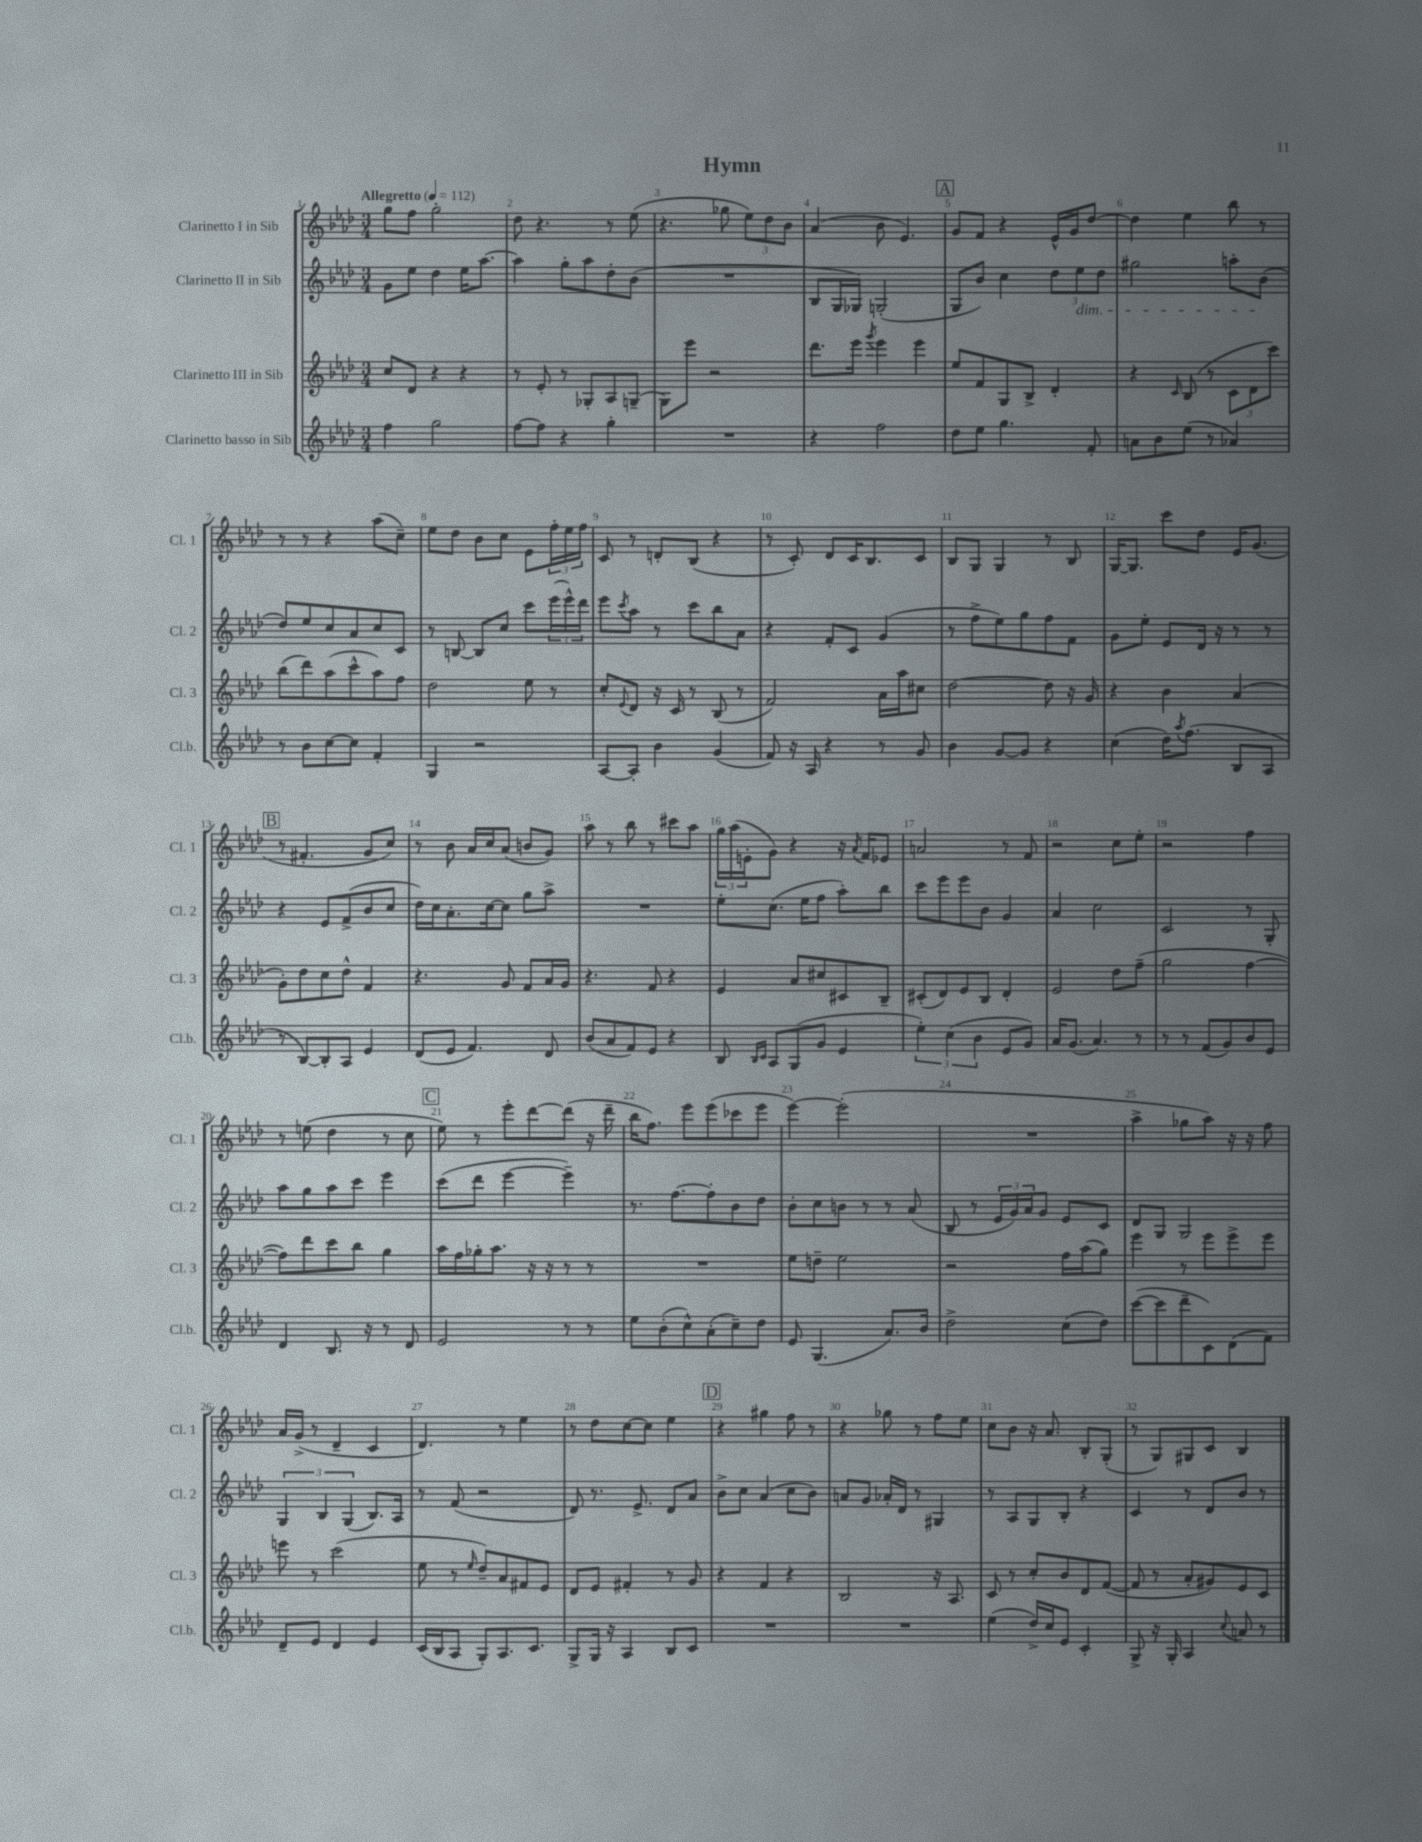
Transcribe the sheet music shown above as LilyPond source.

\header { title = "Hymn" }
<<
\new StaffGroup <<
\new Staff = "s0" \with { instrumentName = "Clarinetto I in Sib" shortInstrumentName = "Cl. 1" } {
    \clef treble \key aes \major \numericTimeSignature \time 3/4 \tempo "Allegretto" 4 = 112
    g''8 f''8 g''2-. |
    des''8 r4. r8 ees''8( |
    r4. ges''8 \tuplet 3/2 { ees''8) des''8 bes'8 } |
    aes'4( bes'8 ees'4.) |
    \mark \markup { \box "A" } g'8 f'8 r4 ees'16-^ g'16 des''8~ |
    des''4 ees''4 bes''8 r8 |
    r8 r8 r4 aes''8( c''8--) |
    ees''8 des''8 bes'8 c''8 ees'8 \tuplet 3/2 { f''16-. ees''16 f''16 } |
    c'8 r8 d'8-. bes8( r4 |
    r8 c'8-.) des'8 c'16 bes8. c'8 |
    bes8 g8 g4 r8 bes8 |
    g16~ g8. c'''8 des''8 ees'16 g'8.( |
    \mark \markup { \box "B" } r8 fis'4.-. g'8 c''8) |
    r8 bes'8 aes'16 c''16 aes'8( b'8 g'8) |
    aes''8 r8 bes''8 r8 cis'''8 aes''8 |
    \tuplet 3/2 { g''16 aes''16( e'16-. } g'8) r4 r16 \acciaccatura { aes'8 } f'16 ees'8 |
    a'2 r8 f'8 |
    r2 c''8 ees''8-. |
    r2 f''4 |
    r8 e''8( des''4 r8 c''8 |
    \mark \markup { \box "C" } ees''8) r8 ees'''8-. des'''8~ des'''8( r16 des'''16-- |
    bes''16 f''8.) ees'''8 ees'''8( ces'''8 ees'''8 |
    ees'''4~) ees'''2-.( |
    R2. |
    aes''4-> ges''8 aes''8) r16 r16 f''8 |
    aes'16 g'16->( r8 des'4-- c'4 |
    des'4.) r8 ees''4 |
    r8 des''8 c''8~ c''8 ees''4 |
    \mark \markup { \box "D" } r4 gis''4 f''8 r8 |
    r4 ges''8 r8 f''8 ees''8 |
    c''8 bes'8 r16 aes'8. bes8-. g8-.( |
    r8 g8) gis8 c'8 bes4 \bar "|." |
}
\new Staff = "s1" \with { instrumentName = "Clarinetto II in Sib" shortInstrumentName = "Cl. 2" } {
    \clef treble \key aes \major \numericTimeSignature \time 3/4
    g'8 ees''8 des''4 ees''16 aes''8.~ |
    aes''4 g''8-. aes''8 des''8-. bes'8( |
    R2. |
    bes8 g16 ges16) g2-.( |
    \mark \markup { \box "A" } g8 bes'8) c''4 \tuplet 3/2 { des''8 ees''8\dim des''8 } |
    gis''2 a''8-. bes'8\!( |
    des''8) ees''8 c''8 aes'8 c''8 c'8 |
    r8 b8~ b8 c''8 c'''8 \tuplet 3/2 { ees'''16( ees'''16-^) des'''16 } |
    ees'''8 \acciaccatura { c'''8 } aes''8 r8 c'''8 bes''8 aes'8 |
    r4 f'8-. c'8 g'4( |
    r8 f''8-> ees''8) g''8 f''8 f'8 |
    g'8 ees''8-. ees'8 des'16 r16 r8 r8 |
    \mark \markup { \box "B" } r4 ees'8 f'8->( bes'8 c''8 |
    des''16) c''16 aes'8.-. c''16~ c''8 g''8 aes''8-> |
    R2. |
    ees''8-. c''8.( ees''16 f''8 aes''8-.) bes''8 |
    c'''8 ees'''8 ees'''8 bes'8 g'4 |
    aes'4 c''2 |
    c'2 r8 g8-. |
    aes''8 g''8 aes''8 c'''8 ees'''4 |
    \mark \markup { \box "C" } c'''8( des'''8 ees'''4~ ees'''4--) |
    r8. f''8.~ f''8-. bes'8 des''8 |
    bes'8-. c''8 b'8 r8 r8 aes'8( |
    bes8 r8 \tuplet 3/2 { ees'16 g'16) aes'16 } g'8 ees'8 c'8 |
    des'8 g8 g2 |
    \tuplet 3/2 { g4 bes4 g4( } bes8.) aes16 |
    r8 f'8( r2 |
    des'8) r8. ees'8.-> des'8 aes'8 |
    \mark \markup { \box "D" } bes'8-> c''8 aes'4( c''8 bes'8) |
    a'8 g'8 aes'16-. des'16 r8 gis4 |
    r8 aes8 g8 bes8-. r4 |
    c'4 r8 des'8 bes'8 r8 \bar "|." |
}
\new Staff = "s2" \with { instrumentName = "Clarinetto III in Sib" shortInstrumentName = "Cl. 3" } {
    \clef treble \key aes \major \numericTimeSignature \time 3/4
    c''8 des'8 r4 r4 |
    r8 ees'8-. r8 ges8-. aes8 g8--( |
    g8) ees'''8 r2 |
    des'''8. ees'''16 \acciaccatura { g'''8 } ees'''4 ees'''4 |
    \mark \markup { \box "A" } ees''8 f'8 g8 bes8-> des'4-. |
    r4 \grace { c'16 } bes8( r8 \tuplet 3/2 { c'8 des'8 c'''8) } |
    bes''8( des'''8) aes''8( c'''8-^ aes''8) f''8 |
    des''2 ees''8 r8 |
    c''8-. \appoggiatura { ees'8 } des'8 r16 c'16 r8 bes8( r8 |
    f'2) aes'16 aes''16 cis''8 |
    des''2~ des''8 r16 g'16 |
    r4 bes'4 aes'4( |
    \mark \markup { \box "B" } g'8-.) des''8 c''8 des''8-^ f'4 |
    r4. g'8 f'8 aes'16 g'16 |
    r4. f'8 r4 |
    ees'4 aes'8 cis''8 cis'8 bes8-- |
    cis'8-.( des'8) ees'8 bes8 des'4-. |
    ees'2 des''8 f''8--( |
    g''2 f''4~ |
    f''8) des'''8 c'''8 bes''8 g''4 |
    \mark \markup { \box "C" } aes''16 f''16 ges''16-. aes''8. r16 r16 r8 r8 |
    R2. |
    ees''8 d''8-- ees''2 |
    r2 f''16 aes''16( g''8) |
    ees'''4 r8 ees'''8 ees'''8-> ees'''8 |
    e'''8 r8 c'''2( |
    ees''8 r8 \grace { ees''16 } des''8--) aes'8 fis'8 ees'8 |
    des'8 ees'8 fis'4-. r8 g'8 |
    \mark \markup { \box "D" } r4 f'4 r4 |
    bes2 r16 aes8. |
    c'8 r8 c''8-. bes'8 des'8 f'8~( |
    f'8 r8 aes'8-. gis'8) ees'8 c'8 \bar "|." |
}
\new Staff = "s3" \with { instrumentName = "Clarinetto basso in Sib" shortInstrumentName = "Cl.b." } {
    \clef treble \key aes \major \numericTimeSignature \time 3/4
    f''4 g''2 |
    f''8~ f''8 r4 g''4-. |
    R2. |
    r4 f''2 |
    \mark \markup { \box "A" } des''8 ees''8 g''4. f'8-. |
    a'8 bes'8 ees''8( r8 aes'4) |
    r8 bes'8 c''8~ c''8 f'4-. |
    g4 r2 |
    aes8~ aes8-. bes'4 g'4( |
    f'8) r16 aes16 r4 r8 g'8 |
    bes'4 g'8~ g'8 r4 |
    c''4( des''16) \acciaccatura { aes''8 } f''8.( bes8 aes8 |
    \mark \markup { \box "B" } r8 bes8~) bes8-. aes8 ees'4 |
    des'8( ees'8 f'4.) des'8 |
    bes'8( aes'8 f'8) ees'8 r4 |
    bes8 \grace { bes16 c'16 } aes8 g8( g'8 ees'4 |
    \tuplet 3/2 { ees''4-.) c''4( bes'4 } ees'8 g'8) |
    aes'16 g'8.( aes'4.) r8 |
    r8 r8 f'8( g'8) bes'8 ees'8 |
    des'4 bes8. r16 r8 des'8 |
    \mark \markup { \box "C" } ees'2 r8 r8 |
    ees''8 bes'8-.( c''8-^) aes'8-.( c''8--) des''8 |
    ees'8 g4.( aes'8.) bes'16 |
    des''2-> c''8( des''8) |
    c'''8~( c'''8 des'''8-- c'8) des'8( f'8) |
    des'8-- ees'8 des'4 ees'4 |
    c'16( bes16 aes8 g8-.) aes8. c'8. |
    g8-> g16 r16 aes4 bes8 c'8 |
    \mark \markup { \box "D" } R2. |
    R2. |
    ees''4( des''16->) c''16 ees'8 c'4-. |
    g8-> r16 g16-. aes4 \appoggiatura { c''8 } a'8 r8 \bar "|." |
}
>>
>>
\layout { \context { \Score \override BarNumber.break-visibility = ##(#f #t #t) barNumberVisibility = #all-bar-numbers-visible } }
